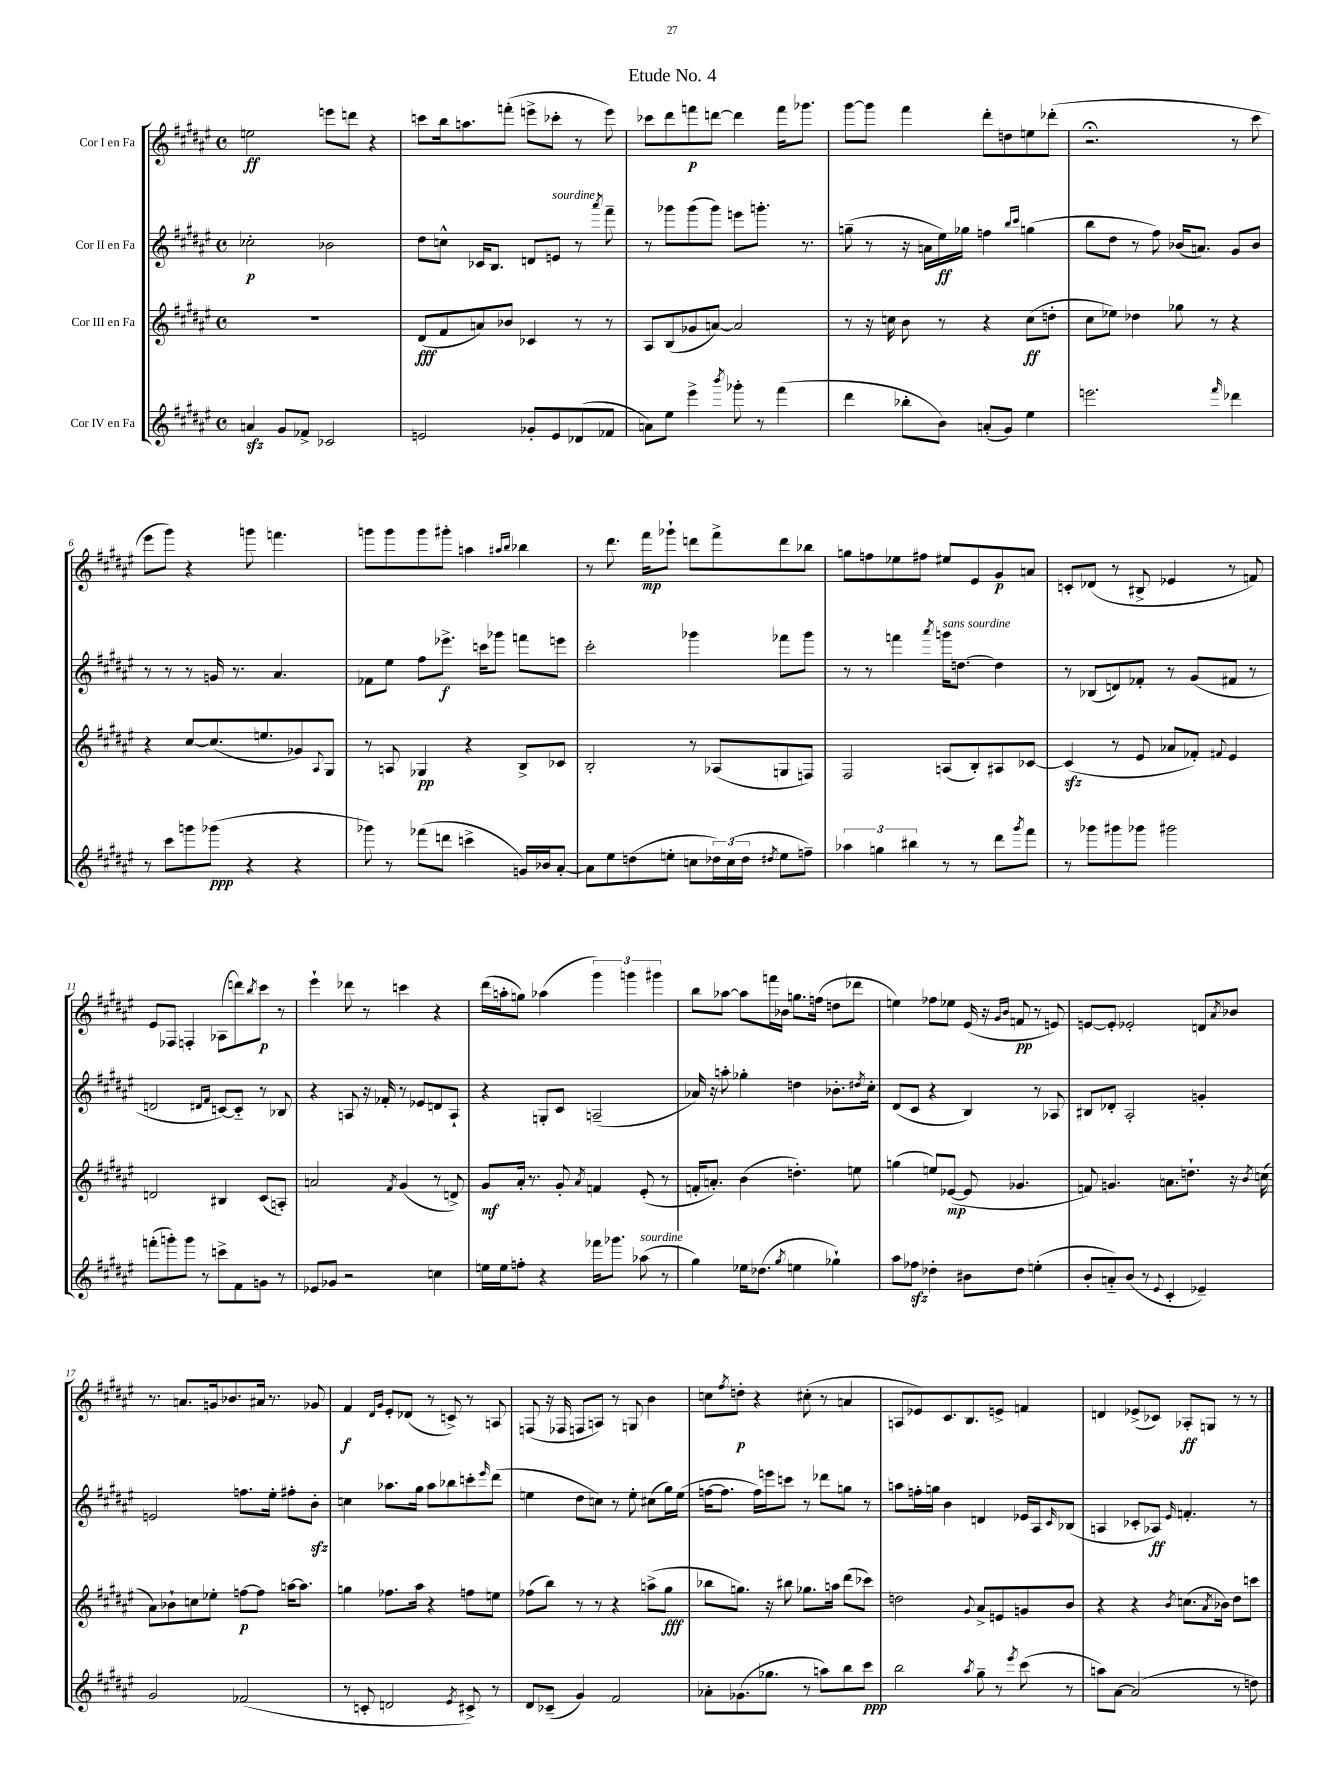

**kern	**dynam	**kern	**dynam	**kern	**dynam	**kern	**dynam
*part4	*part4	*part3	*part3	*part2	*part2	*part1	*part1
*staff4	*staff4	*staff3	*staff3	*staff2	*staff2	*staff1	*staff1
*I"Cor IV en Fa	*	*I"Cor III en Fa	*	*I"Cor II en Fa	*	*I"Cor I en Fa	*
*clefG2	*	*clefG2	*	*clefG2	*	*clefG2	*
*k[f#c#g#d#a#e#]	*	*k[f#c#g#d#a#e#]	*	*k[f#c#g#d#a#e#]	*	*k[f#c#g#d#a#e#]	*
*M4/4	*	*M4/4	*	*M4/4	*	*M4/4	*
*met(c)	*	*met(c)	*	*met(c)	*	*met(c)	*
=1	=1	=1	=1	=1	=1	=1	=1
4anzz/	.	1r	.	2cc-X'\	p	2een\	ff
8g#/L	.	.	.	.	.	.	.
8f-X^/J	.	.	.	.	.	.	.
2c-X/	.	.	.	2b-X\	.	8eeen\L	.
.	.	.	.	.	.	8dddn\J	.
.	.	.	.	.	.	4r	.
=2	=2	=2	=2	=2	=2	=2	=2
2en/	.	(8d#/L	fff	8dd#\L	.	8cccn\L	.
.	.	8f#/	.	8ccn^^\J	.	16bb\k	.
.	.	.	.	.	.	8.aan\	.
.	.	8an/)	.	16c-X/KL	.	.	.
.	.	.	.	8.B/J	.	.	.
.	.	8b-X/J	.	.	.	(8fffn'\J	.
8g-X'/L	.	4c-X/	.	8dn/L	.	8eeen^\L	.
!	!	!	!	!LO:TX:a:i:t=sourdine	!	!	!
8e/	.	.	.	8en/J	.	8ccc-X'\J	.
(8d-X/	.	8r	.	8r	.	8r	.
.	.	.	.	8qaaa#/	.	.	.
8f-X/J	.	8r	.	8fff#~\	.	8eee\)	.
=3	=3	=3	=3	=3	=3	=3	=3
8an\L)	.	8A#/L	.	8r	.	8ccc-X\L	.
8ee#\J	.	(8B/	.	8ggg-X\L	.	8ddd#\	.
4eee#^\	.	8g-X/	.	(8ggg-\	.	8fffn\	p
.	.	[8an/J)	.	8ggg-\J)	.	[8dddn\J	.
8qbbb/	.	.	.	.	.	.	.
8ggg-X'\	.	2a/]	.	8eeen\L	.	4ddd\]	.
8r	.	.	.	8.gggn'\J	.	.	.
(4fff#\	.	.	.	.	.	16fff\KL	.
.	.	.	.	8.r	.	8.ggg-X\J	.
=4	=4	=4	=4	=4	=4	=4	=4
4ddd#\	.	8r	.	(8ggn~\	.	[8ggg#\L	.
.	.	16r	.	8r	.	8ggg#\J]	.
.	.	16ccn\	.	.	.	.	.
8bb-X'\L	.	8b\	.	16r	.	4fff#\	.
.	.	.	.	16an\LL	.	.	.
8b\J)	.	8r	.	16ee#\)	ff	.	.
.	.	.	.	16gg-X\JJ	.	.	.
(8an'/L	.	4r	.	4ffn\	.	8ddd#'\L	.
8g#/J)	.	.	.	.	.	8ddn\	.
.	.	.	.	16qqbb/LL	.	.	.
.	.	.	.	16qqccc#/JJ	.	.	.
4ee#\	.	(8cc\L	ff	(4ggn\	.	8een\	.
.	.	8ddn'\J	.	.	.	(8ddd-X'\J	.
=5	=5	=5	=5	=5	=5	=5	=5
2.eeen\	.	8cc#\L	.	8bb\L	.	2.r;<	.
.	.	8ee-X\J)	.	8dd#\J	.	.	.
.	.	4dd-X\	.	8r	.	.	.
.	.	.	.	8ff#\)	.	.	.
.	.	8gg-X\	.	(16b-X/KL	.	.	.
.	.	.	.	8.an/J)	.	.	.
.	.	8r	.	.	.	.	.
16qqfff#/	.	.	.	.	.	.	.
4ddd-X\	.	4r	.	8g#/L	.	8r	.
.	.	.	.	8b-/J	.	8ccc#\	.
!!LO:LB:g=z
=6	=6	=6	=6	=6	=6	=6	=6
8r	.	4r	.	8r	.	8eee#\L	.
8ccc#\L	.	.	.	8r	.	8ggg#\J)	.
8gggn\	.	[8cc#/L	.	8r	.	4r	.
(8ggg-X\J	ppp	(8.cc#/]	.	16gn/	.	.	.
.	.	.	.	8.r	.	.	.
4r	.	.	.	.	.	8gggn\	.
.	.	8.een/	.	.	.	.	.
.	.	.	.	4.a#/	.	4.fffn\	.
4r	.	8g-X/)	.	.	.	.	.
.	.	8qqA#/	.	.	.	.	.
.	.	8G#/J	.	.	.	.	.
=7	=7	=7	=7	=7	=7	=7	=7
8ggg-X\)	.	8r	.	8f-X\L	.	8gggn\L	.
8r	.	8An/	.	8ee#\J	.	8ggg\	.
(8fff-X\L	.	4G-X/	pp	8ff#\L	.	8ggg\	.
8dddn\J	.	.	.	8.eee-X^\J	f	8ggg#X'\J	.
4cccn^\	.	4r	.	.	.	4aan\	.
.	.	.	.	16cccn\KL	.	.	.
.	.	.	.	8ggg-X\J	.	.	.
.	.	.	.	.	.	16qqaa#X/LL	.
.	.	.	.	.	.	16qqbb/JJ	.
16gn/LL)	.	8B^/L	.	8fffn\L	.	4bb-X\	.
16b-X/J	.	.	.	.	.	.	.
[8a#'/J	.	8c-X/J	.	8eeen\J	.	.	.
=8	=8	=8	=8	=8	=8	=8	=8
8a#\L]	.	2B'/	.	2ccc#'\	.	8r	.
8ee#\	.	.	.	.	.	8.ddd#\	.
(8ddn\	.	.	.	.	.	.	.
.	.	.	.	.	.	16fff#\KL	mp
8een'\J	.	.	.	.	.	8ggg-X`\J	.
8ccn\L	.	8r	.	4ggg-X\	.	8dddn\L	.
24dd-X\L)	.	(8A-X/L	.	.	.	8fff#^\	.
(24cc\	.	.	.	.	.	.	.
24dd-\JJ	.	.	.	.	.	.	.
8qdd#X/	.	.	.	.	.	.	.
8ee\L	.	8Gn/	.	8fff-X\L	.	8ddd\	.
8ffn~\J)	.	8Fn/J)	.	8ggg-\J	.	8bb-X\J	.
=9	=9	=9	=9	=9	=9	=9	=9
6aa-X\	.	2F#/	.	8r	.	8ggn\L	.
.	.	.	.	8r	.	8ffn\	.
6ggn\	.	.	.	.	.	.	.
.	.	.	.	4fffn\	.	8ee-X\	.
6bb#X\	.	.	.	.	.	.	.
.	.	.	.	.	.	8ff#X\J	.
.	.	.	.	8qaaa#/	.	.	.
!	!	!	!	!LO:TX:a:i:t=sans sourdine	!	!	!
8r	.	(8An/L	.	16gggn\KL	.	8ee#X/L	.
.	.	.	.	[8.ddn\J	.	.	.
8r	.	8B'/)	.	.	.	8e#/	.
8ddd#\L	.	8A#X/	.	4dd\]	.	8g#/	p
8qggg#/	.	.	.	.	.	.	.
8fff#\J	.	[8c-X/J	.	.	.	8an/J	.
=10	=10	=10	=10	=10	=10	=10	=10
8r	.	(4c-zz/]	.	8r	.	8cn'/L	.
8ggg-X\L	.	.	.	(8B-X/L	.	(8d-X/J	.
8ggg#X\	.	8r	.	8dn/)	.	8r	.
8ggg-X\J	.	8e#/	.	8f-X'/J	.	8B#X^/	.
2ggg#X\	.	8a-X/L	.	8r	.	4e-X/	.
.	.	8f-X'/J)	.	(8g#/L	.	.	.
.	.	8qqf#X/	.	.	.	.	.
.	.	4e#/	.	8f#X/J	.	8r	.
.	.	.	.	8r	.	8fn/)	.
!!LO:LB:g=z
=11	=11	=11	=11	=11	=11	=11	=11
(8fffn'\L	.	2dn/	.	2dn/	.	8e#/L	.
8gggn'\)	.	.	.	.	.	8F-X/J	.
8ggg\J	.	.	.	.	.	4Fn'/	.
8r	.	.	.	.	.	.	.
.	.	.	.	16qqd#X/LL	.	.	.
.	.	.	.	16qqf#/JJ	.	.	.
8cccn^\L	.	4B#X/	.	[8cn/L)	.	(8A-X\L	.
8f#\	.	.	.	8c/J]	.	8dddn\)	.
.	.	.	.	.	.	8qbb/	.
8gn\J	.	(8c#/L	.	8r	.	8ccc#\J	p
8r	.	8An'/J)	.	8B-X/	.	8r	.
=12	=12	=12	=12	=12	=12	=12	=12
8e-X/L	.	2an/	.	4r	.	4eee#`\	.
8g-X/J	.	.	.	.	.	.	.
2r	.	.	.	8An/	.	8ddd-X\	.
.	.	.	.	16r	.	8r	.
.	.	.	.	16f-X'/	.	.	.
.	.	8qf#/	.	.	.	.	.
.	.	(4g#/	.	8r	.	4cccn\	.
.	.	.	.	8e-X/L	.	.	.
4ccn\	.	8r	.	8dn/	.	4r	.
.	.	8dn^/)	.	8A`/J	.	.	.
=13	=13	=13	=13	=13	=13	=13	=13
16een\LL	.	8g#/L	mf	4r	.	(16ddd#\LL	.
16ee\J	.	.	.	.	.	16aan'\J	.
8ffn'\J	.	16a#'/Jk	.	.	.	8ggn\J)	.
.	.	8.r	.	.	.	.	.
4r	.	.	.	8Gn'/L	.	(4aa-X\	.
.	.	8g#'/	.	8c#/J	.	.	.
.	.	8qa#/	.	.	.	.	.
16fff-X\KL	.	4fn/	.	(2An~/	.	6ggg#\)	.
8.ggg-X\J	.	.	.	.	.	.	.
.	.	.	.	.	.	6gggn\	.
!LO:TX:a:i:t=sourdine	!	!	!	!	!	!	!
(8aa-X\	.	(8e#'/	.	.	.	.	.
.	.	.	.	.	.	6ggg#X\	.
8r	.	8r	.	.	.	.	.
=14	=14	=14	=14	=14	=14	=14	=14
4gg#\)	.	16fn'/KL	.	16a-X/)	.	8bb\L	.
.	.	8.an'/J)	.	16r	.	.	.
.	.	.	.	8aan'\	.	[8aa-X\J	.
16ee-X\KL	.	(4b\	.	4gg-X'\	.	8aa-\L]	.
(8.dd-X\J	.	.	.	.	.	.	.
.	.	.	.	.	.	16fffn\L	.
.	.	.	.	.	.	16b-X\JJ	.
8qgg#/	.	.	.	.	.	.	.
4een\	.	4.ddn'\)	.	4ddn\	.	8.ggn\L	.
.	.	.	.	.	.	(16ffn\Jk	.
4gg-X`\)	.	.	.	8.b-X'\L	.	8ddn\L	.
.	.	8een\	.	.	.	8ddd-X\J	.
.	.	.	.	8qdd#X/	.	.	.
.	.	.	.	16cc#'\Jk	.	.	.
=15	=15	=15	=15	=15	=15	=15	=15
8aa#\L	.	(4ggn\	.	(8d#/L	.	4een\)	.
8ff-Xzz\J	.	.	.	8c#/J	.	.	.
4dd-X'\	.	8een/L)	.	4r	.	8ff-X\L	.
.	.	([8e-X/J	mp	.	.	8ee-X\J	.
8b#X\L	.	8e-/]	.	4B/)	.	(16e#/	.
.	.	.	.	.	.	16r	.
.	.	.	.	.	.	16qqg#/LL	.
.	.	.	.	.	.	16qqb/JJ	.
8dd-\J	.	4.g-X/	.	.	.	8fn/	pp
(4een'\	.	.	.	8r	.	8r	.
.	.	.	.	8A-X/	.	8en/)	.
=16	=16	=16	=16	=16	=16	=16	=16
8b'/L	.	8fn/)	.	8B#X/L	.	[8en/L	.
8an/)	.	4.gn/	.	8d-X'/J	.	8e'/J]	.
(8b/J	.	.	.	2A#'/	.	2e-X'/	.
8r	.	.	.	.	.	.	.
8qqe#/	.	.	.	.	.	.	.
4c#'/	.	8.an\L	.	.	.	.	.
.	.	8.ddn`\J	.	.	.	.	.
4e-X~/)	.	.	.	4gn'/	.	8dn/L	.
.	.	.	.	.	.	8qa#/	.
.	.	16r	.	.	.	8b-X/J	.
.	.	8qb/	.	.	.	.	.
.	.	(16ccn\	.	.	.	.	.
!!LO:LB:g=z
=17	=17	=17	=17	=17	=17	=17	=17
2g#/	.	8a#\L)	.	2en/	.	8.r	.
.	.	8b-X`\	.	.	.	.	.
.	.	.	.	.	.	8.an/L	.
.	.	8ccn\	.	.	.	.	.
.	.	8ee-X'\J	.	.	.	16gn/k	.
.	.	.	.	.	.	8.b-X/	.
(2f-X/	.	[8ffn\L	p	8.ffn\L	.	.	.
.	.	8ff\J]	.	.	.	16a#X/Jk	.
.	.	.	.	16ee#'\Jk	.	8.r	.
.	.	[16aan\KL	.	8ff#X'\L	.	.	.
.	.	8.aa\J]	.	.	.	.	.
.	.	.	.	8bzz'\J	.	8g-X/	.
=18	=18	=18	=18	=18	=18	=18	=18
8r	.	4ggn\	.	4ccn\	.	4f#/	f
8cn'/	.	.	.	.	.	.	.
.	.	.	.	.	.	16qqd#/LL	.
.	.	.	.	.	.	16qqg#/JJ	.
2dn/	.	8.ff-X\L	.	8.aa-X\L	.	8e#'/L	.
.	.	.	.	.	.	(8d-X/J	.
.	.	16aa#\Jk	.	16gg#\Jk	.	.	.
.	.	4r	.	8aa-\L	.	8r	.
.	.	.	.	8bb-X\	.	8cn^/)	.
8qe#/	.	.	.	.	.	.	.
8c#X^/)	.	8ffn\L	.	8cccn'\	.	8r	.
.	.	.	.	16qqeee#/	.	.	.
8r	.	8een\J	.	(8ddd#\J	.	8An/	.
=19	=19	=19	=19	=19	=19	=19	=19
8d#/L	.	(8ff-X\L	.	4een\	.	(8Fn/	.
(8c-X~/J	.	8bb\J)	.	.	.	16r	.
.	.	.	.	.	.	16F-X/	.
4g#/)	.	8r	.	8dd#\L	.	8Fn/L	.
.	.	8r	.	8ccn\J)	.	8An/J)	.
2f#/	.	4r	.	8r	.	8r	.
.	.	.	.	8ee'\	.	8Gn/	.
.	.	(8aan^\L	.	(8cc#X\L	.	4b\	.
.	.	8gg#\J	fff	16gg#\L)	.	.	.
.	.	.	.	(16ee\JJ	.	.	.
=20	=20	=20	=20	=20	=20	=20	=20
8a-X'\L	.	8bb-X\L	.	[16ffn\KL	.	8ccn\L	.
.	.	.	.	8.ff\J]	.	.	.
.	.	.	.	.	.	8qff#/	.
(8.g-X\	.	8.ggn\J)	.	.	.	8ddn'\J	p
.	.	.	.	16ff\LL)	.	4r	.
8.gg-X\J	.	16r	.	16eeen\J	.	.	.
.	.	8bb#X\	.	8cccn\J	.	.	.
8r	.	8.gg-X\L	.	8r	.	(8cc#X'\	.
8aan\L)	.	.	.	8ddd-X\L	.	8r	.
.	.	16aan\Jk	.	.	.	.	.
8bb\	.	(8ddd#\L	.	8ggn\J	.	4an/	.
8ccc#\J	ppp	8ccc-X\J)	.	8r	.	.	.
=21	=21	=21	=21	=21	=21	=21	=21
2bb\	.	2ddn\	.	8aan\L	.	8An/L	.
.	.	.	.	16ffn'\L	.	8e-X/)	.
.	.	.	.	16ggn\JJ	.	.	.
.	.	.	.	4b\	.	8.c#/	.
.	.	.	.	.	.	8.B/	.
8qaa#/	.	8qqg#/	.	.	.	.	.
8gg#~\	.	8a#^/L	.	4dn/	.	.	.
8r	.	8en/	.	.	.	8en^/J	.
8qeee#/	.	.	.	.	.	.	.
(8ccc#\	.	8gn/	.	16e-X/LL	.	4fn/	.
.	.	.	.	16A#/J	.	.	.
.	.	.	.	16qqc#/	.	.	.
8r	.	8b/J	.	(8B-X/J	.	.	.
=22	=22	=22	=22	=22	=22	=22	=22
8aan\L)	.	4r	.	4An/	.	4dn/	.
[8a#\J	.	.	.	.	.	.	.
(2a#/]	.	4r	.	8c-X'/L	.	(8e-X^/L	.
.	.	.	.	8A-X/J)	ff	8c-X/J)	.
.	.	8qb/	.	16qqe#/	.	.	.
.	.	(8.ccn\L	.	4.fn'/	.	8A-X'/L	ff
.	.	.	.	.	.	8Gn/J	.
.	.	8qa#/	.	.	.	.	.
.	.	16b-X\Jk)	.	.	.	.	.
8r	.	8dd#\L	.	.	.	8r	.
8ddn\)	.	8cccn\J	.	8r	.	8r	.
==	==	==	==	==	==	==	==
*-	*-	*-	*-	*-	*-	*-	*-
